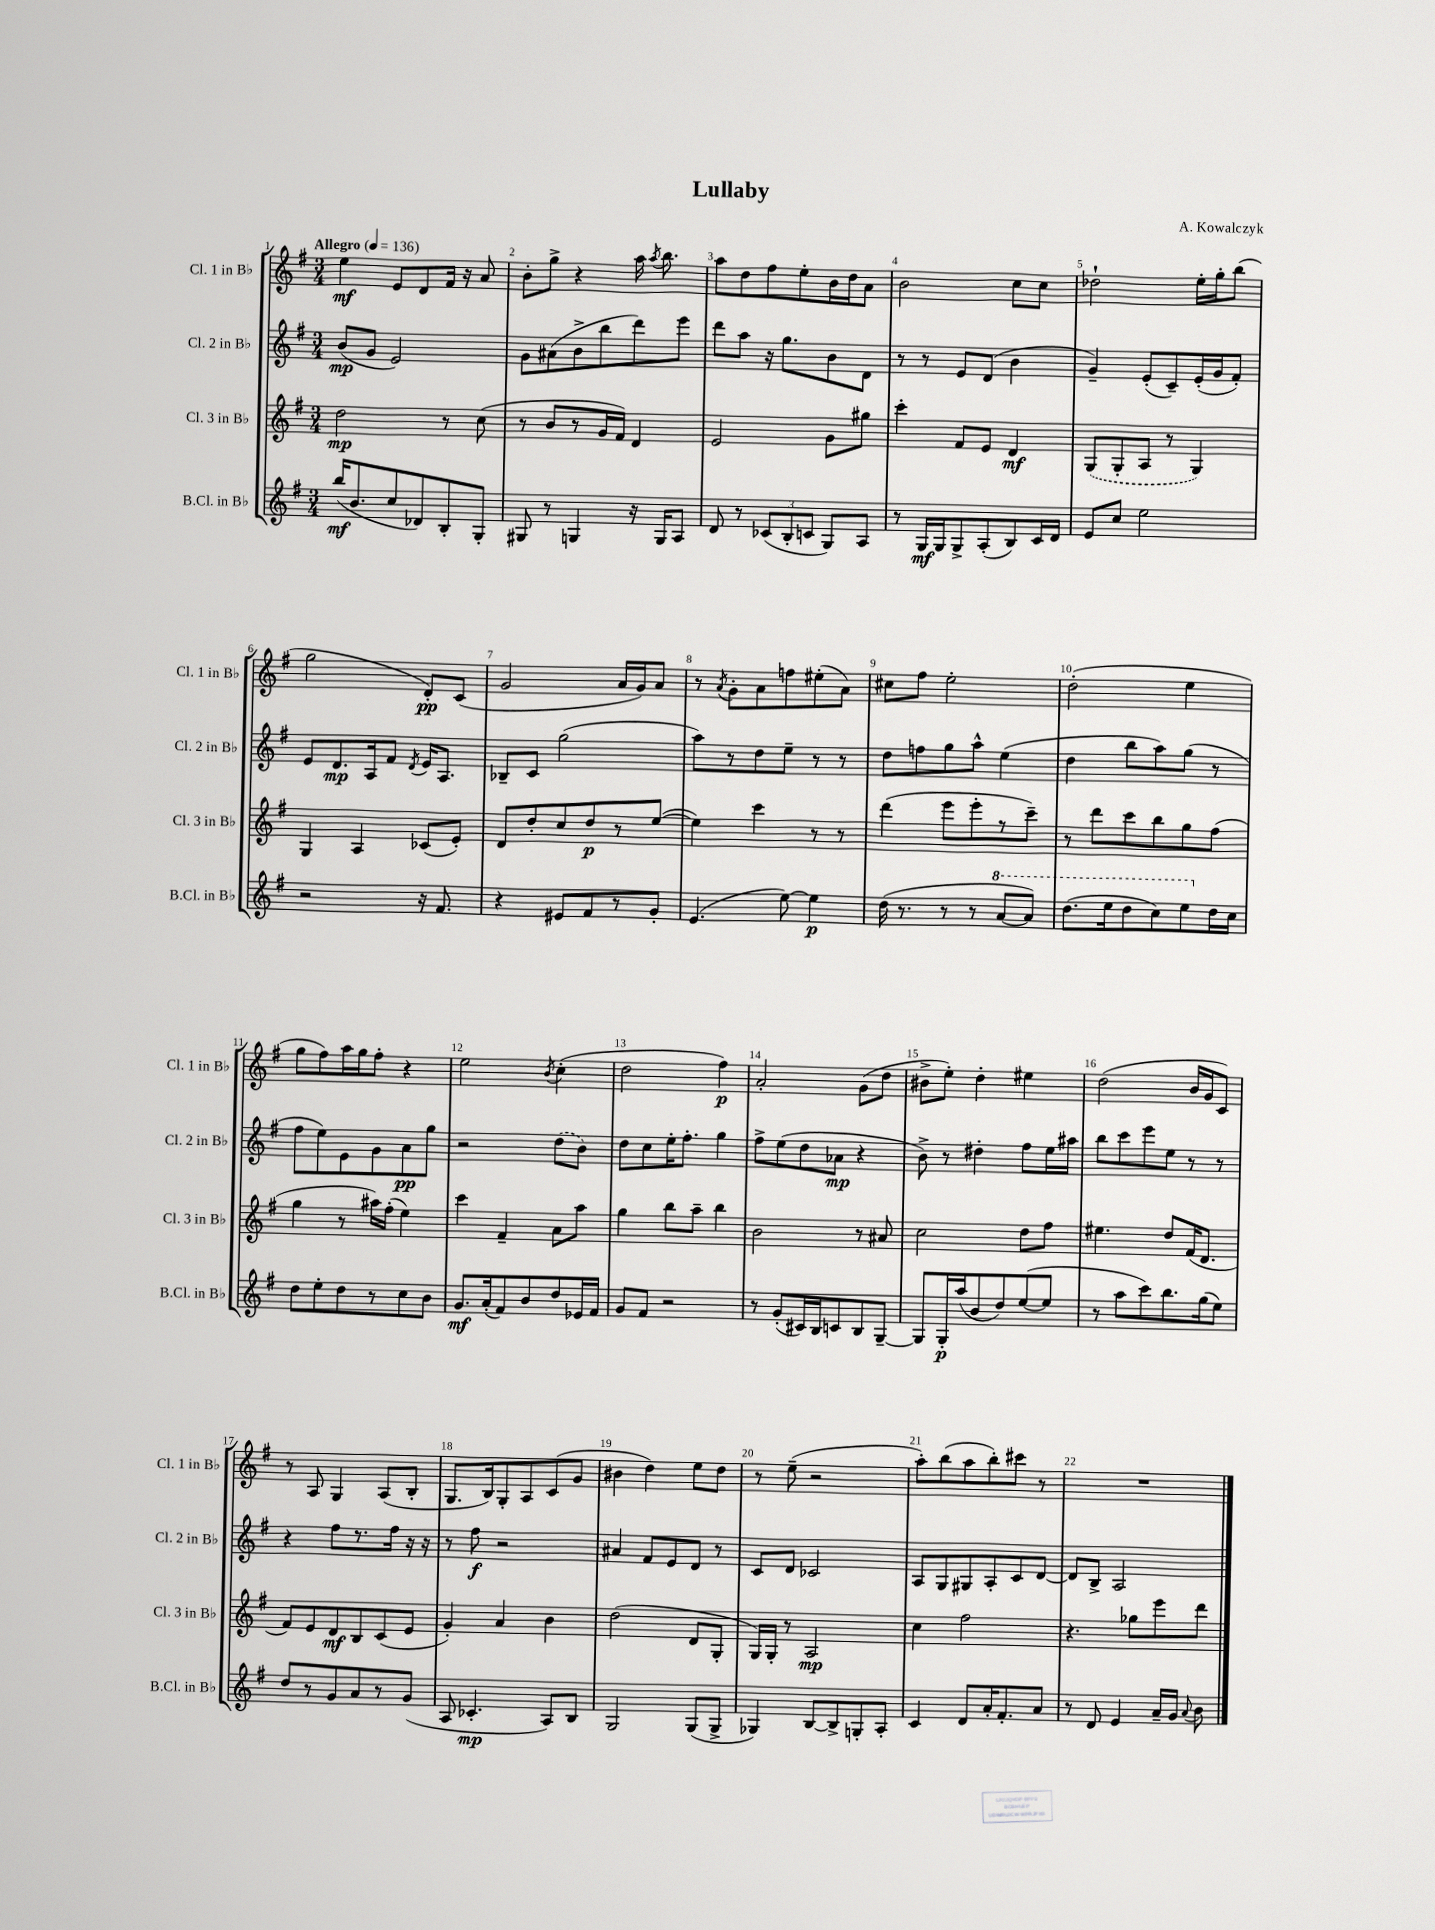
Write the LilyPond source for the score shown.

\header { title = "Lullaby" composer = "A. Kowalczyk" }
<<
\new StaffGroup <<
\new Staff = "s0" \with { instrumentName = "Cl. 1 in Bb" shortInstrumentName = "Cl. 1 in Bb" } {
    \clef treble \key g \major \numericTimeSignature \time 3/4 \tempo "Allegro" 4 = 136
    \autoBeamOff e''4\mf e'8[ d'8 fis'16] r16 a'8 |
    b'8[-. g''8]-> r4 a''16 \acciaccatura { a''8 } b''8. |
    a''8[ d''8 fis''8 e''8-. b'16 d''16 a'8] |
    b'2 c''8[ c''8] |
    des''2-! e''16[-. g''16-. b''8]( |
    g''2 d'8[-.\pp) c'8]( |
    g'2 a'16[ g'16) a'8] |
    r8 \acciaccatura { a'8 } g'8[-. a'8 f''8 eis''8-.( a'8]) |
    cis''8[ fis''8] e''2-. |
    d''2-.( e''4 |
    g''8[ fis''8) a''16 g''16 fis''8]-. r4 |
    e''2 \acciaccatura { b'8 } c''4-.( |
    d''2 fis''4\p) |
    a'2-. g'8[( d''8] |
    bis'8[-> e''8]-.) d''4-. eis''4 |
    d''2( b'16[ g'16 c'8]) |
    r8 a8 g4 a8[( b8]-. |
    g8.[ b16) g8-. a8 c'8( g'8] |
    bis'4 d''4) e''8[ d''8] |
    r8 e''8--( r2 |
    a''8[-.) b''8( a''8 b''8-.) cis'''8] r8 |
    R2. \bar "|." |
}
\new Staff = "s1" \with { instrumentName = "Cl. 2 in Bb" shortInstrumentName = "Cl. 2 in Bb" } {
    \clef treble \key g \major \numericTimeSignature \time 3/4
    \autoBeamOff b'8[\mp( g'8] e'2) |
    g'8[ ais'8( b'8-> b''8 d'''8) e'''8] |
    d'''8[ a''8] r16 g''8.[ b'8 d'8] |
    r8 r8 e'8[ d'8]( b'4 |
    g'4--) e'8[-.( c'8--) e'16-.( g'16 fis'8]-.) |
    e'8[ d'8.\mp a16 fis'8] \acciaccatura { d'8 } e'16[ a8.] |
    bes8[-- c'8] g''2( |
    a''8[) r8 d''8 e''8]-- r8 r8 |
    d''8[ f''8 g''8 a''8]-^ e''4( |
    d''4 b''8[ a''8) g''8]( r8 |
    fis''8[ e''8) e'8 g'8 a'8\pp g''8] |
    r2 \once \slurDashed d''8[( b'8]) |
    d''8[ c''8 e''16-. fis''8.]-. g''4 |
    fis''8[-> e''8( d''8 aes'8]\mp r4 |
    b'8->) r8 dis''4-. fis''8[ e''16 ais''16] |
    b''8[ c'''8 e'''8 e''8] r8 r8 |
    r4 fis''8[ r8. fis''16] r16 r16 |
    r8 fis''8\f r2 |
    ais'4 fis'8[ e'8 d'8] r8 |
    c'8[ d'8] ces'2 |
    a8[ g8 gis8 a8-. c'8 d'8]~ |
    d'8[ b8]-> a2 \bar "|." |
}
\new Staff = "s2" \with { instrumentName = "Cl. 3 in Bb" shortInstrumentName = "Cl. 3 in Bb" } {
    \clef treble \key g \major \numericTimeSignature \time 3/4
    \autoBeamOff d''2\mp r8 c''8( |
    r8 b'8[ r8 g'16 fis'16]) d'4 |
    e'2 g'8[ gis''8] |
    c'''4-. fis'8[ e'8] d'4\mf |
    \once \slurDashed g8[( g8-. a8] r8 g4) |
    g4 a4 ces'8[( e'8]-.) |
    d'8[ d''8-. c''8 d''8\p r8 e''8]~( |
    e''4) c'''4 r8 r8 |
    d'''4( e'''8[ e'''8-. r8 c'''8]--) |
    r8 d'''8[ c'''8 b''8 g''8 fis''8]( |
    g''4 r8 ais''16[) fis''16]-.( e''4) |
    c'''4 fis'4-- a'8[ a''8] |
    g''4 b''8[ a''8]-- b''4 |
    b'2 r8 ais'8 |
    c''2 d''8[ fis''8] |
    eis''4. d''8[ fis'16( d'8.] |
    fis'8[) e'8 d'8\mf b8 c'8( e'8] |
    g'4-.) a'4 b'4 |
    d''2( d'8[ g8]-. |
    g16[) g16]-. r8 a2\mp |
    c''4 fis''2 |
    r4. ges''8[ e'''8 d'''8] \bar "|." |
}
\new Staff = "s3" \with { instrumentName = "B.Cl. in Bb" shortInstrumentName = "B.Cl. in Bb" } {
    \clef treble \key g \major \numericTimeSignature \time 3/4
    \autoBeamOff b''16[\mf( b'8. c''8 des'8) b8-. g8]-. |
    gis8 r8 g4 r16 g16[ a8] |
    d'8 r8 \tuplet 3/2 { ces'8[( b8-. c'8] } g8[) a8] |
    r8 g16[\mf g16 g8-> a8-.( b8) c'16 d'16] |
    e'8[ c''8] e''2 |
    r2 r16 fis'8. |
    r4 eis'8[ fis'8 r8 g'8]-. |
    e'4.( e''8~) e''4\p |
    d''16( r8. r8 r8 \ottava #1 a''8[~ a''8]) |
    d'''8.[( e'''16 d'''8 c'''8) e'''8 \ottava #0 d''16 c''16] |
    d''8[ e''8-. d''8 r8 c''8 b'8] |
    g'8.[\mf a'16-.( fis'8) b'8 d''8 ees'16 fis'16] |
    g'8[ fis'8] r2 |
    r8 g'8[-.( cis'16) b16 c'8 b8 g8]~-- |
    g8[ g16-.\p a''16( b'8 d''8) e''8~( e''8] |
    r8 a''8[ c'''8) b''8. g''16( e''8]) |
    d''8[ r8 g'8 a'8 r8 g'8]( |
    a8 ces'4.-.\mp a8[) b8] |
    g2 g8[( g8]-> |
    ges4) b8[~ b8-> g8-. a8]-. |
    c'4 d'8[ a'16-. fis'8.-. a'8] |
    r8 d'8 e'4 a'16[-- g'16] \appoggiatura { a'8 } b'8 \bar "|." |
}
>>
>>
\layout { \context { \Score \override BarNumber.break-visibility = ##(#f #t #t) barNumberVisibility = #all-bar-numbers-visible } }
